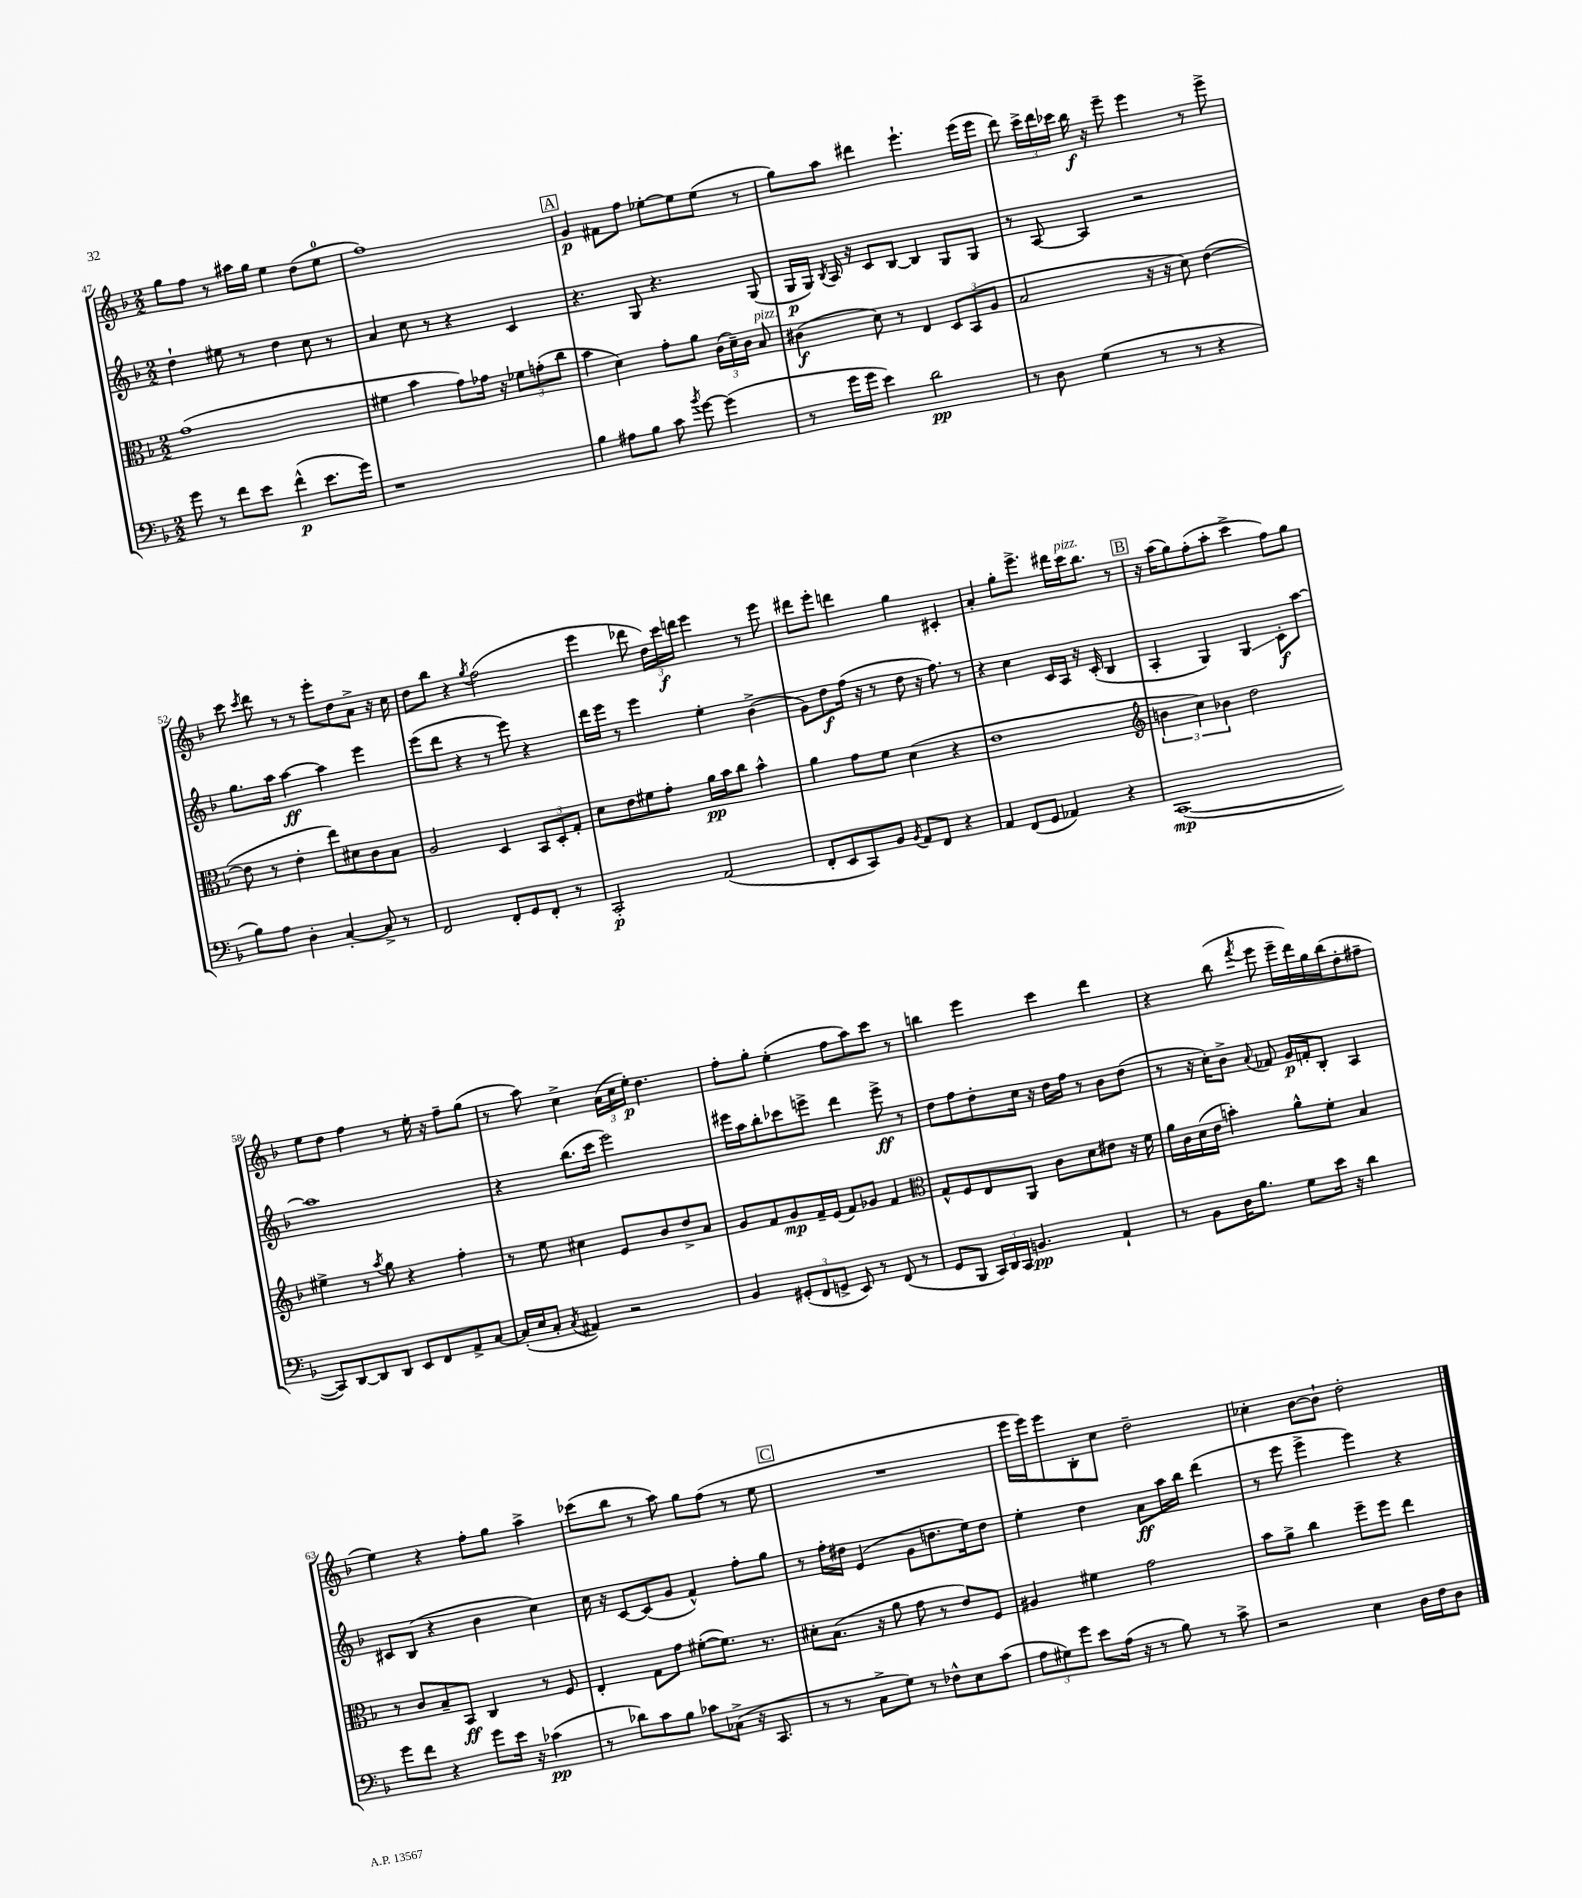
<<
\new StaffGroup <<
\new Staff = "s0" {
    \clef treble \key f \major \numericTimeSignature \time 2/2
    \autoBeamOff g''8[ f''8] r8 ais''16[ g''16] e''4 d''8[( e''8]-0 |
    f''1) |
    \mark \markup { \box "A" } g'4\p fis'8[ f''8] ees''8[~-. ees''8 ees''8]( r8 |
    g''8[) a''8] dis'''4 e'''4.-! e'''16[( e'''16] |
    d'''8) \tuplet 3/2 { c'''16[-> d'''16 ces'''16] } bes''16\f r16 e'''8-- e'''4 r8 e'''8-> |
    c'''8 \acciaccatura { c'''8 } d'''8 r8 r8 e'''8[-. d''8 a'8]-> r16 c''16 |
    d''8[ bes''8] r4 \acciaccatura { g''8 } f''2( |
    e'''4 des'''8 \tuplet 3/2 { d''16[) c'''16\f d'''16] } e'''4 r8 e'''8 |
    dis'''8[ e'''8]-. d'''4 g''4 cis'4-. |
    a'4-. g''8[-. e'''8.]-> dis'''16[ c'''16^\markup { \italic "pizz." } bes''8.] r8 |
    \mark \markup { \box "B" } r16 a''16[( g''8) f''8-.( a''8]-. c'''4-> f''8[) g''8] |
    e''8[ d''8] f''4 r8 e''16-. r16 f''8[-- g''8]( |
    r8 a''8) c''4-> \tuplet 3/2 { a'16[( c''16 e''16]-.\p) } d''4. |
    f''8[-. g''8]-. e''4-.( f''8[ a''8) c'''8] r8 |
    b''4 e'''4 c'''4 d'''4 |
    r4 bes''8( \acciaccatura { f'''8 } e'''8 e'''16[-- d'''16) g''16 bes''16( d''8-. fis''8]-- |
    e''4) r4 f''8[-. g''8] a''4-> |
    ces'''8[( bes''8] r8 a''8) g''8[ f''8]( r8 e''8 |
    \mark \markup { \box "C" } R1 |
    e'''16[ e'''16) e'''8 bes8-. c''8] d''2-- |
    ces''4-. bes'8[~ bes'8]-! d''2-. \bar "|." |
}
\new Staff = "s1" {
    \clef treble \key f \major \numericTimeSignature \time 2/2
    \autoBeamOff d''4-! eis''8 r8 d''4 c''8 r8 |
    a'4 c''8 r8 r4 c'4 |
    \mark \markup { \box "A" } r4. g8 r4. g8( |
    g16[\p g16]) \acciaccatura { bes8 } a16 r16 c'8[ bes8]~ bes4 g8[ g8] |
    r8 a8~ a4 r2 |
    g''8.[ a''16] a''4~\ff a''4 e'''4 |
    e'''8[( d'''8] r4 r8 e'''8) r4 |
    d'''16[ e'''16] r8 e'''4 e''4-. bes'4->( |
    g'8[) d''8\f f''16]( r16 r8 d''8 r16 f''8.) r8 |
    r4 c''4 c'16[ a16] r16 c'16-.( bes4 |
    \mark \markup { \box "B" } a4-. g4) g4\glissando c'8[-.\f a''8]~ |
    a''1 |
    r4 bes''8.[( c'''16] e'''2) |
    eis'''16[ a''16 bes''8-. ces'''8 e'''8]-> d'''4 e'''8->\ff r8 |
    d''8[ f''8 d''8-. c''16] r16 d''16[ f''16] r8 bes'8[ d''8]( |
    r8 r16 c''16[-.) bes'8]-> \appoggiatura { a'8 } fes'8 g'16[\p f'16-. bes8]-. a4 |
    cis'8[ bes8]( r4 bes'4 c''4) |
    c''16 r16 c'8[~ c'8( g'8] f'4-^) f''8[-. g''8] |
    \mark \markup { \box "C" } r8 f''16[-. dis''16] e'4( g'8[ d''8. e''16) d''8] |
    e''4-. d''4 a'8[\ff a''16 bes''16] d'''4( |
    r8 e'''8 e'''4-> e'''4) r4 \bar "|." |
}
\new Staff = "s2" {
    \clef alto \key f \major \numericTimeSignature \time 2/2
    \autoBeamOff g'1( |
    fis'4 bes'4 g'8[) ges'16] r16 \tuplet 3/2 { fes'8[ g'8-.( c''8] } |
    \mark \markup { \box "A" } bes'4 d'4) g'8[-. a'8] \tuplet 3/2 { c'16[( d'16--) c'16] } bes8^\markup { \italic "pizz." } |
    cis'4\f( d'8) r8 e4 \tuplet 3/2 { d8[ bes,8( a8] } |
    bes2 r16 r16 d'8) e'4~( |
    e'8 r8 e'4-. e''8[) dis'8 c'8 bes8] |
    a2 d4 \tuplet 3/2 { bes,8[ d8-. g8]-. } |
    d'8[ e'8 fis'8 g'8]-. a'16[\pp bes'16 c''8] bes'4-^ |
    a'4 g'8[ f'8] d'4( r4 |
    e'1 |
    \mark \markup { \box "B" } \clef treble \tuplet 3/2 { b'4 c''4) bes'4 } d''2 |
    eis''4-> r8 \acciaccatura { a''8 } g''8 r4 f''4-. |
    r8 e''8 cis''4 e'8[ bes'8 d''8-> a'8] |
    g'8[ f'8 g'8\mp f'16-- e'16]( f'8[) ges'8] f'4 |
    \clef alto g8[-^ f8 e8 a,8] c'8[ d'8 eis'8] r16 f'16 |
    a'16[ c'16 d'16( e'16] b'4-.) a'8[-^ f'8]-. bes4 |
    r8 c'8[ bes8-- bes,8]\ff c4 r8 f8 |
    e4-. g8[ g'8] fis'8[~-.( fis'8.]) r8. |
    \mark \markup { \box "C" } dis'8[-. bes8.]( r16 a'8 g'8 r8 e'8[) f8] |
    ais4 fis'4 g'2 |
    bes'8[ a'8]-> c''4 f''8[-- f''8] e''4 \bar "|." |
}
\new Staff = "s3" {
    \clef bass \key f \major \numericTimeSignature \time 2/2
    \autoBeamOff g'8 r8 f'8[ e'8] f'4-^\p( e'8.[ g'16]) |
    r1 |
    \mark \markup { \box "A" } bes4 ais8[ bes8] c'8 \acciaccatura { bes'8 } g'8~ g'4( |
    r8 g'16[ g'16] e'4) d'2\pp |
    r8 d8 g4( r8 r8 r4 |
    bes8[) a8] d4-. c4~-. c8-> r8 |
    f,2 f,8[-. g,8 f,8]-. r8 |
    c,2-.\p a,2( |
    f,8[-. e,8 c,8) bes,8] \acciaccatura { bes,8 } a,8[ f,8] r4 |
    a,4 f,8[( g,8] aes,4) r4 |
    \mark \markup { \box "B" } c,1~\mp( |
    c,8[) d,8~ d,8 d,8] e,8[ f,8 a,8-> c8]~ |
    c16[-.( e16 c8]-. \acciaccatura { c8 } ais,4) r2 |
    bes,4 \tuplet 3/2 { gis,8[-.( f,8 g,8]-> } e,8) r8 f,8( r8 |
    g,8[ bes,,8] \tuplet 3/2 { c,16[) d,16 c,16] } b,4.\pp a,4-! |
    r8 bes,8[ d16 bes8.] g8[ e'16] r16 d'4 |
    g'8[ f'8] r4 g'8[ e'16] r16 ces'4\pp( |
    r8 des'8[) c'8 bes8] ces'8[ ces8]->( r16 c,8. |
    \mark \markup { \box "C" } r8 r8 c8[-> g8]) r8 fes8[-^ e8 c'8]( |
    \tuplet 3/2 { a8[ gis8) g'8] } e'8[ a16]( r16 r8 bes8) r8 c'8-> |
    r2 e4 d16[ f16 d8] \bar "|." |
}
>>
>>
\layout { \context { \Score currentBarNumber = #47 } }
